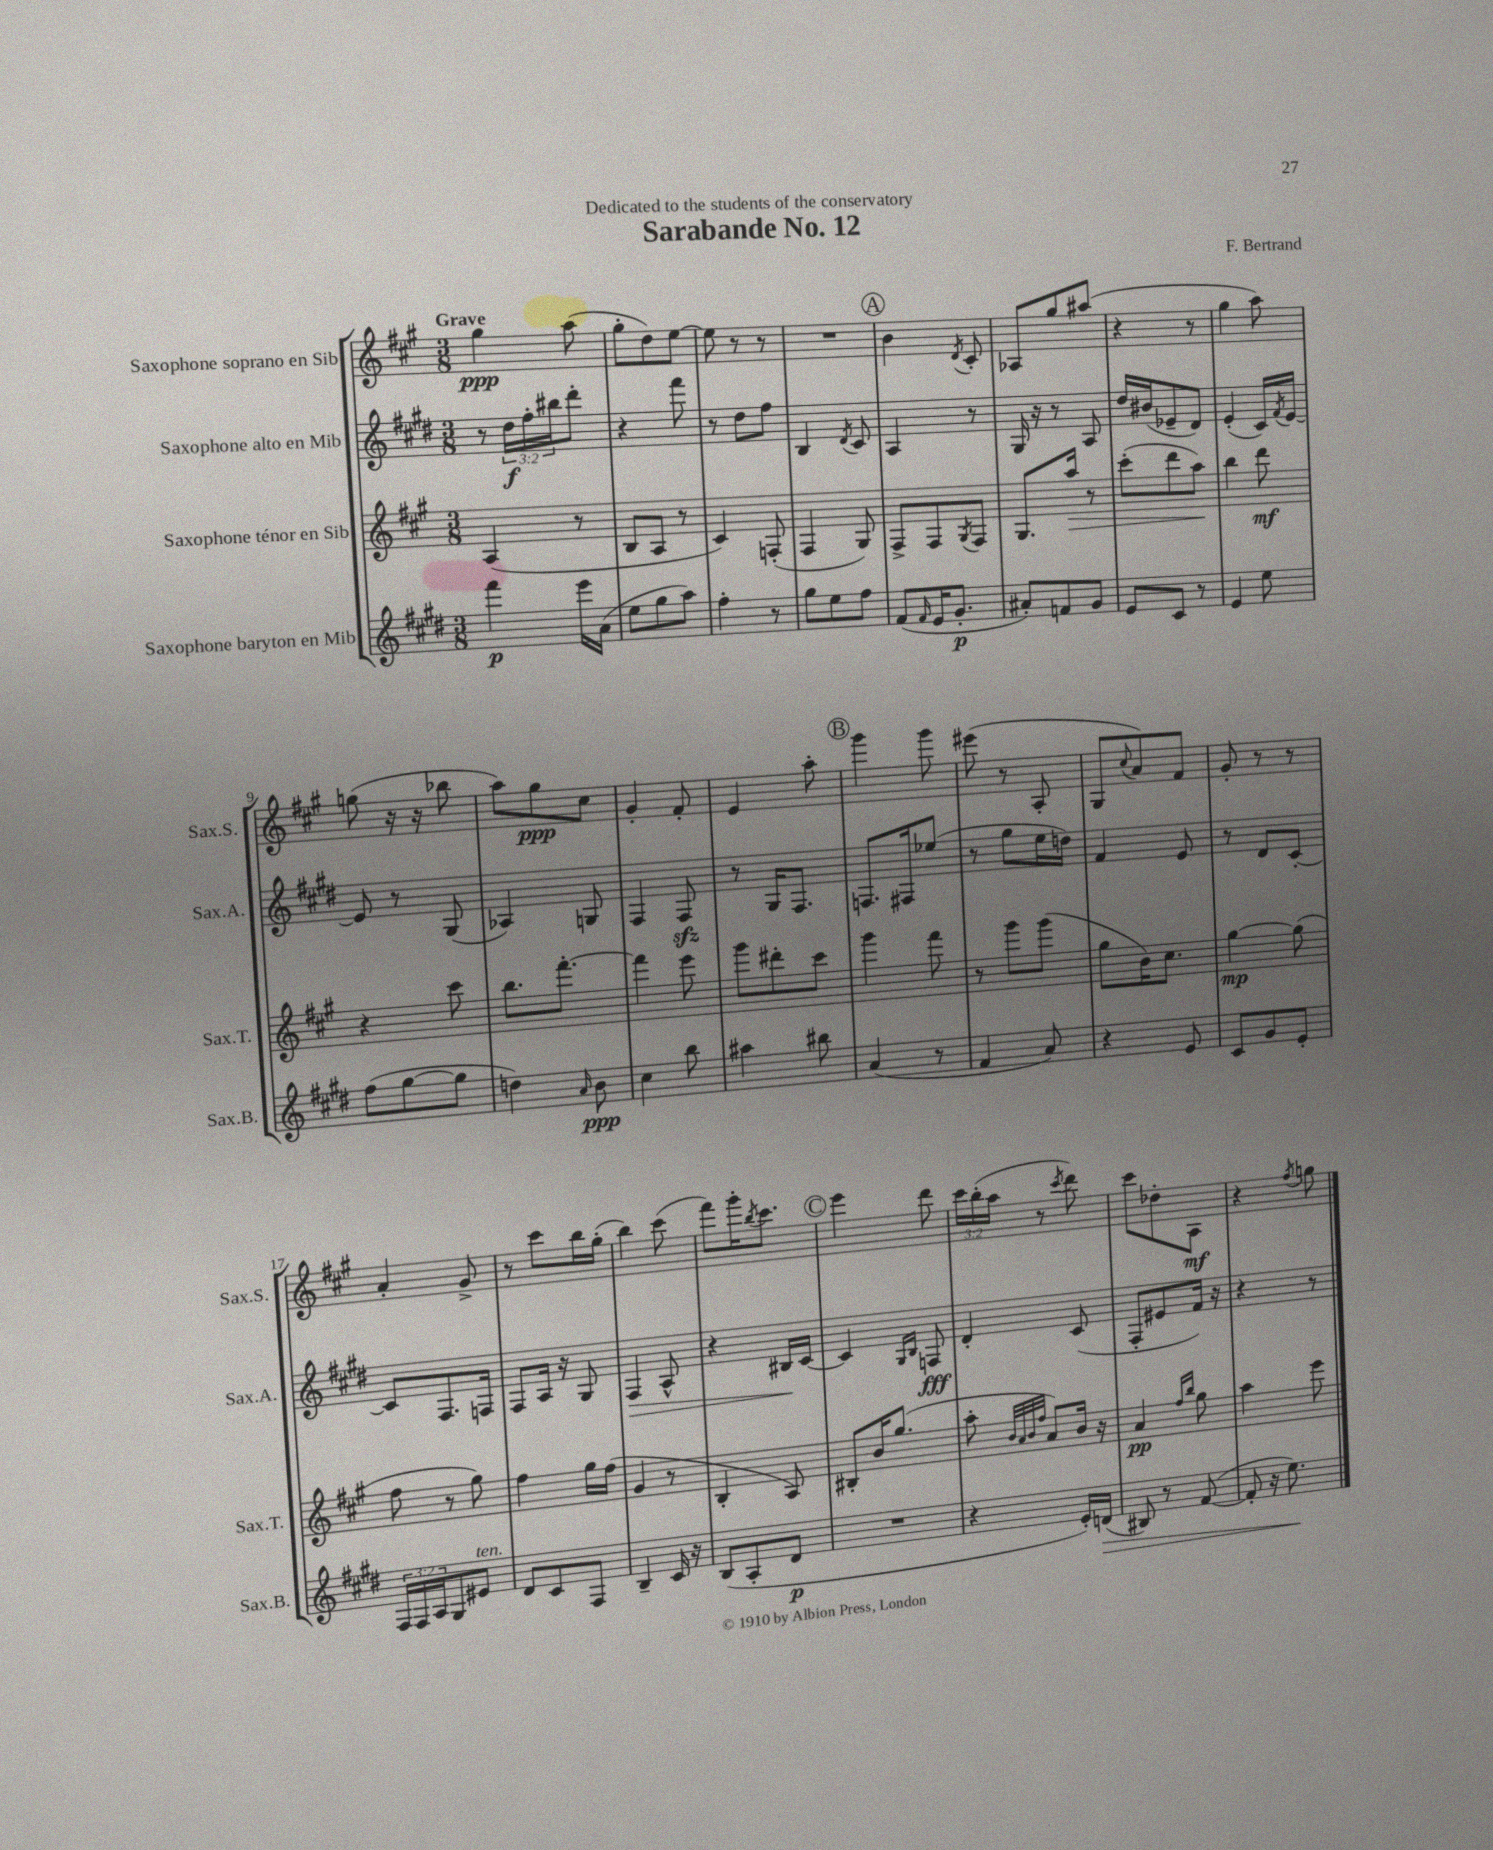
\header { title = "Sarabande No. 12" composer = "F. Bertrand" dedication = "Dedicated to the students of the conservatory" }
<<
\new StaffGroup <<
\new Staff = "s0" \with { instrumentName = "Saxophone soprano en Sib" shortInstrumentName = "Sax.S." } {
    \clef treble \key a \major \numericTimeSignature \time 3/8 \override Staff.TupletNumber.text = #tuplet-number::calc-fraction-text \tempo "Grave"
    gis''4\ppp a''8( |
    gis''8-. d''8) e''8~ |
    e''8 r8 r8 |
    R4. |
    \mark \markup { \circle "A" } b'4 \acciaccatura { d'8 } cis'8-. |
    aes8 gis''8 ais''8( |
    r4 r8 |
    gis''4 a''8) |
    g''8( r16 r16 bes''8 |
    a''8) gis''8\ppp cis''8 |
    gis'4-. fis'8-. |
    e'4 a''8-. |
    \mark \markup { \circle "B" } gis'''4 gis'''8 |
    eis'''8( r8 a8-. |
    gis8 \appoggiatura { cis''8 } a'8) fis'8 |
    gis'8-. r8 r8 |
    a'4-. gis'8-> |
    r8 cis'''8 b''16 gis''16-.( |
    b''4) cis'''8( |
    fis'''8) gis'''16-. \acciaccatura { b''8 } cis'''8. |
    \mark \markup { \circle "C" } e'''4 d'''8 |
    \tuplet 3/2 { cis'''16 b''16-.( a''16 } r8 \acciaccatura { cis'''8 } d'''8) |
    cis'''8 des''8-. a8\mf |
    r4 \acciaccatura { fis''8 } g''8 \bar "|." |
}
\new Staff = "s1" \with { instrumentName = "Saxophone alto en Mib" shortInstrumentName = "Sax.A." } {
    \clef treble \key e \major \numericTimeSignature \time 3/8 \override Staff.TupletNumber.text = #tuplet-number::calc-fraction-text
    r8 \tuplet 3/2 { dis''16\f fis''16-. bis''16 } dis'''8-. |
    r4 fis'''8 |
    r8 dis''8 fis''8 |
    b4 \acciaccatura { dis'8 } cis'8 |
    \mark \markup { \circle "A" } a4 r8 |
    gis16 r16 r8 a8 |
    dis''16 bis'16( ees'8-- dis'8) |
    e'4-.( cis'16) \acciaccatura { fis'8 } e'16~ |
    e'8 r8 gis8( |
    aes4) g8 |
    fis4 fis8\sfz |
    r8 gis16 fis8. |
    \mark \markup { \circle "B" } f8. fis16 ees''8( |
    r8 gis''8 e''16 d''16) |
    fis'4 e'8 |
    r8 dis'8 cis'8~-. |
    cis'8 fis8. f16 |
    fis8 a16 r16 gis8 |
    fis4\> a8-^ |
    r4 bis16\! cis'16~ |
    \mark \markup { \circle "C" } cis'4 \grace { gis16 b16 } f8\fff |
    dis'4-. cis'8( |
    fis8-. eis'8 fis'16) r16 |
    r4 r8 \bar "|." |
}
\new Staff = "s2" \with { instrumentName = "Saxophone ténor en Sib" shortInstrumentName = "Sax.T." } {
    \clef treble \key a \major \numericTimeSignature \time 3/8
    a4( r8 |
    b8 a8 r8 |
    cis'4) f8-.( |
    fis4 gis8) |
    \mark \markup { \circle "A" } fis8-> fis8 \acciaccatura { gis8 } fis8 |
    gis8. a''16\> r8 |
    cis'''8-.( d'''8 a''8\!) |
    b''4 d'''8\mf |
    r4 cis'''8 |
    b''8. fis'''8.~-. |
    fis'''4 e'''8 |
    gis'''8 dis'''8-. cis'''8 |
    \mark \markup { \circle "B" } gis'''4 fis'''8 |
    r8 gis'''8 gis'''8( |
    gis''8 b'16) cis''8. |
    gis''4~\mp gis''8( |
    fis''8 r8 gis''8) |
    fis''4 gis''16 fis''16( |
    gis'4 r8 |
    b4-. a8) |
    \mark \markup { \circle "C" } bis8-. b'16 gis''8.( |
    a''8-. \grace { b'32 a'32 b'32 fis''32 } a'8) b'16 r16 |
    a'4\pp \grace { fis''16 b''16 } gis''8 |
    a''4 e'''8 \bar "|." |
}
\new Staff = "s3" \with { instrumentName = "Saxophone baryton en Mib" shortInstrumentName = "Sax.B." } {
    \clef treble \key e \major \numericTimeSignature \time 3/8 \override Staff.TupletNumber.text = #tuplet-number::calc-fraction-text
    fis'''4\p e'''16 a'16( |
    e''8 gis''8 a''8) |
    fis''4-. r8 |
    gis''8 e''8 fis''8 |
    \mark \markup { \circle "A" } fis'8( \grace { fis'16 } e'16 gis'8.-.\p |
    ais'8-.) f'8 gis'8 |
    e'8 cis'8 r8 |
    e'4 e''8 |
    fis''8( gis''8~ gis''8 |
    d''4) \grace { a'16 } b'8\ppp |
    cis''4 b''8 |
    ais''4 bis''8 |
    \mark \markup { \circle "B" } a'4( r8 |
    fis'4 a'8) |
    r4 e'8 |
    cis'8 gis'8 e'8-. |
    \tuplet 3/2 { fis16 fis16 a16 } gis8 eis'8^\markup { \italic "ten." } |
    dis'8 cis'8 fis8 |
    b4-- cis'16 r16 |
    b8( a8-. dis'8\p |
    \mark \markup { \circle "C" } R4. |
    r4 e'16-.) d'16\>( |
    bis8) r8 fis'8~( |
    fis'8-. r16 e''8.\!) \bar "|." |
}
>>
>>
